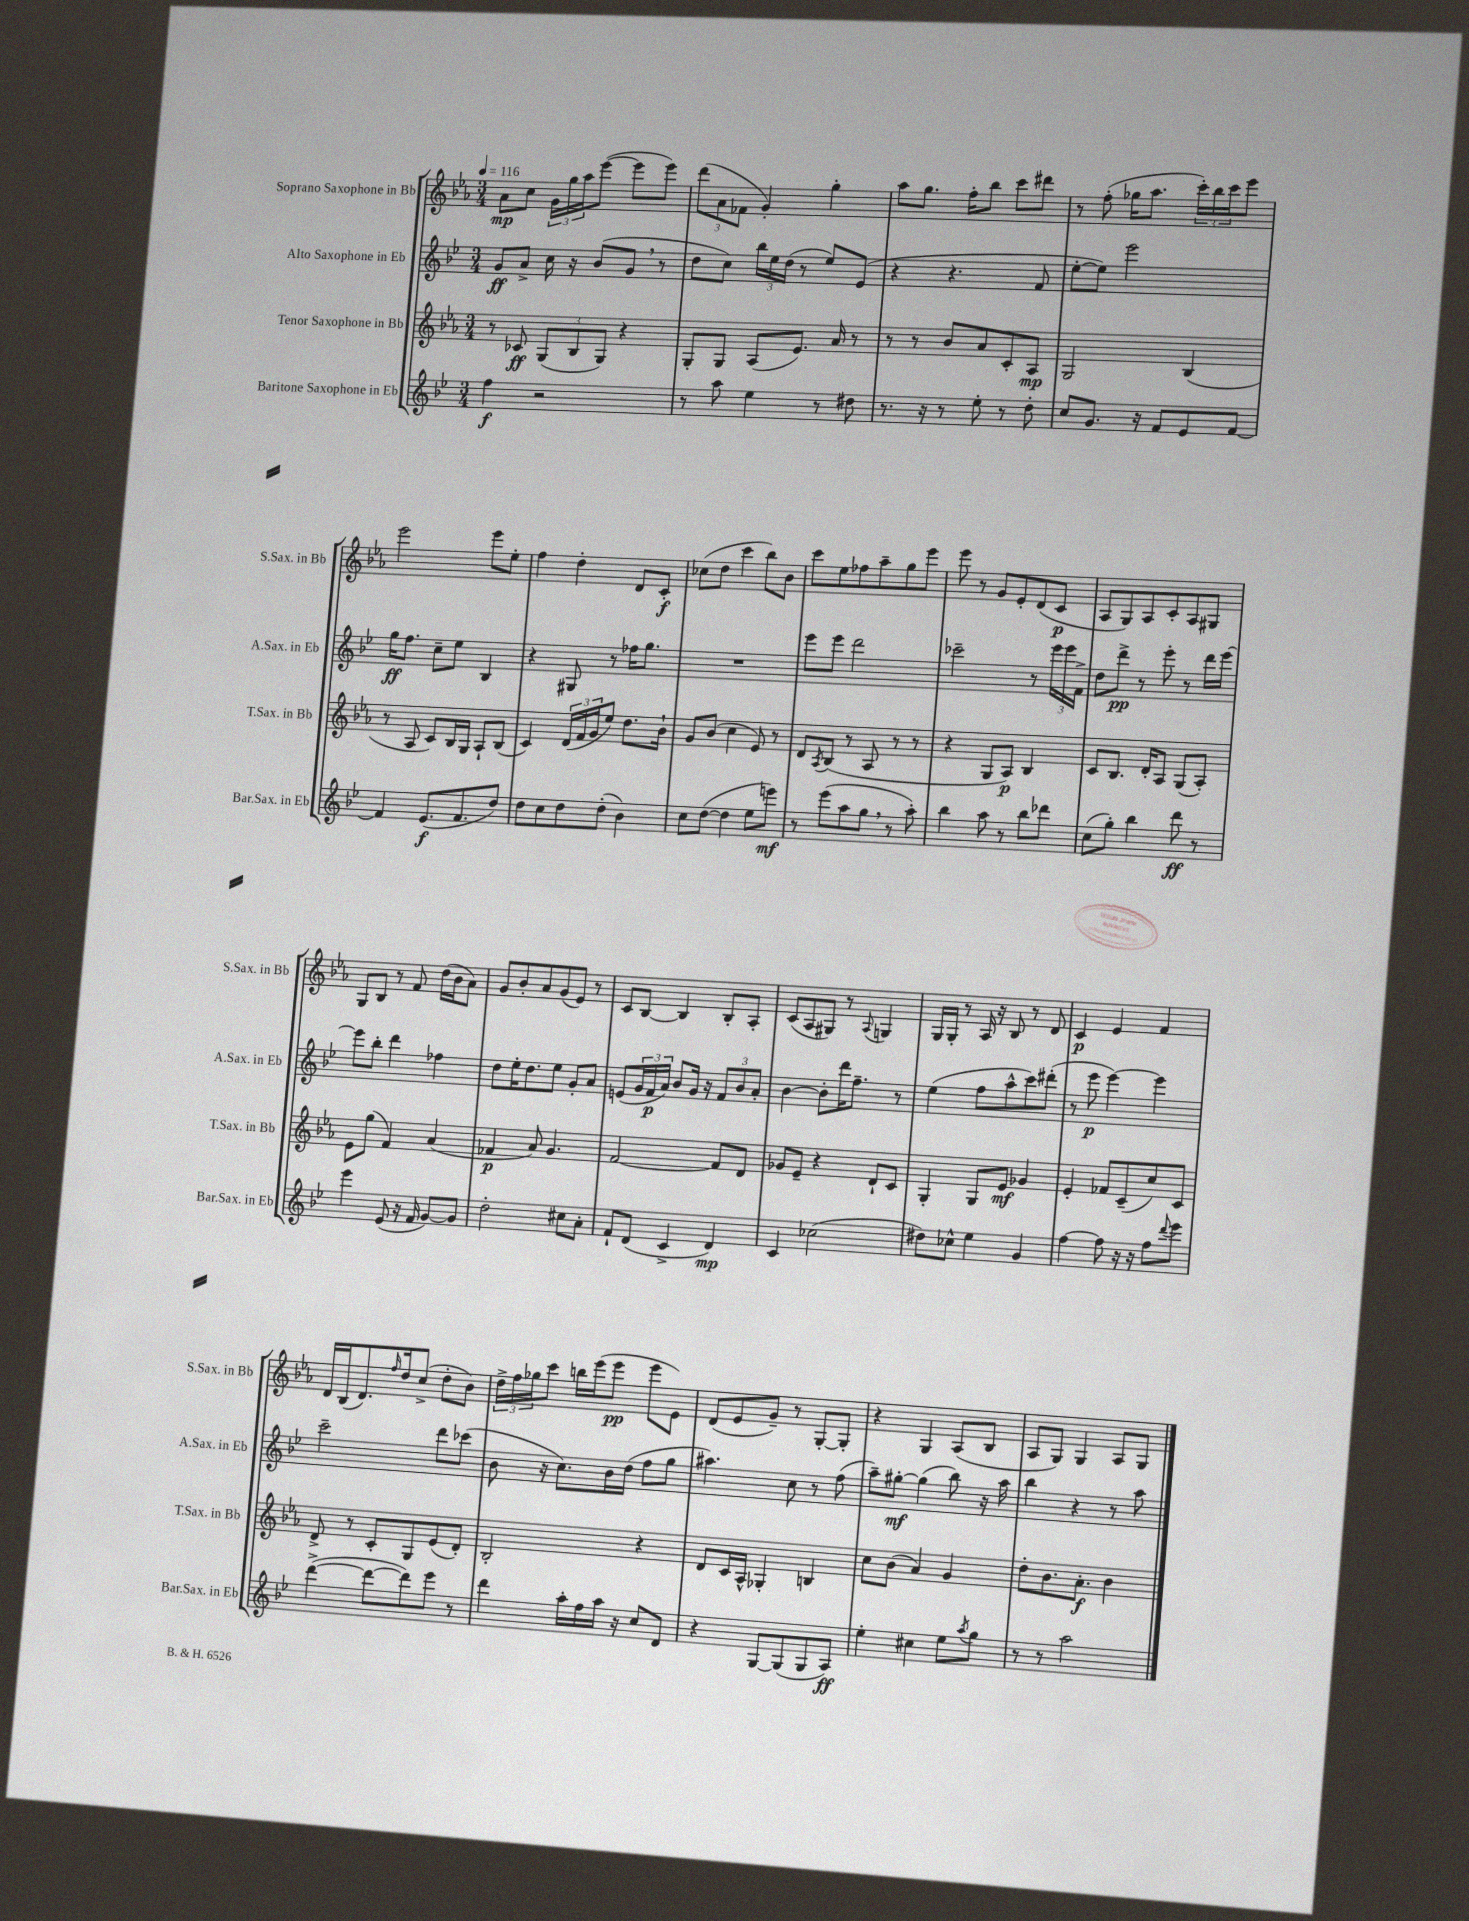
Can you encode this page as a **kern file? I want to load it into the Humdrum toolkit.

**kern	**dynam	**kern	**dynam	**kern	**dynam	**kern	**dynam
*part4	*part4	*part3	*part3	*part2	*part2	*part1	*part1
*staff4	*staff4	*staff3	*staff3	*staff2	*staff2	*staff1	*staff1
*I"Baritone Saxophone in Eb	*	*I"Tenor Saxophone in Bb	*	*I"Alto Saxophone in Eb	*	*I"Soprano Saxophone in Bb	*
*I'Bar.Sax. in Eb	*	*I'T.Sax. in Bb	*	*I'A.Sax. in Eb	*	*I'S.Sax. in Bb	*
*clefG2	*	*clefG2	*	*clefG2	*	*clefG2	*
*k[b-e-]	*	*k[b-e-a-]	*	*k[b-e-]	*	*k[b-e-a-]	*
*M3/4	*	*M3/4	*	*M3/4	*	*M3/4	*
*MM116	*	*MM116	*	*MM116	*	*MM116	*
=1	=1	=1	=1	=1	=1	=1	=1
4ff\	f	8r	.	8g/L	ff	8a-\L	mp
.	.	8c-X/	ff	8a^/J	.	8cc\J	.
2r	.	(12G/L	.	16cc\	.	24g\LL	.
.	.	.	.	.	.	24gg\	.
.	.	.	.	16r	.	.	.
.	.	12B-/	.	.	.	24aa-\J	.
.	.	.	.	(8b-/L	.	([8eee-\J	.
.	.	12G/J)	.	.	.	.	.
.	.	4r	.	8g,/J	.	8eee-\L]	.
.	.	.	.	8r	.	8eee-\J)	.
=2	=2	=2	=2	=2	=2	=2	=2
8r	.	8G'/L	.	8dd\L	.	(12ddd\L	.
.	.	.	.	.	.	12a-\	.
8aa\	.	8G/J	.	8cc\J)	.	.	.
.	.	.	.	.	.	12f-X\J	.
4ee-\	.	(8A-/L	.	24bb-\LL	.	4g'/)	.
.	.	.	.	24ee-\	.	.	.
.	.	.	.	(24dd\JJ	.	.	.
.	.	8.e-/J)	.	8r	.	.	.
8r	.	.	.	8ee-/L)	.	4gg'\	.
.	.	16a-/	.	.	.	.	.
8dd#X\	.	8r	.	(8e-/J	.	.	.
=3	=3	=3	=3	=3	=3	=3	=3
8.r	.	8r	.	4r	.	8aa-\L	.
.	.	8r	.	.	.	8.gg\J	.
16r	.	.	.	.	.	.	.
8r	.	8b-/L	.	4.r	.	.	.
.	.	.	.	.	.	16ff'\KL	.
8ee-'\	.	8a-/	.	.	.	8bb-\J	.
8r	.	8c'/	.	.	.	8ccc\L	.
8dd'\	.	8A-/J	mp	8f/	.	8ddd#X\J	.
=4	=4	=4	=4	=4	=4	=4	=4
8cc/L	.	2G/	.	[8ee-'\L	.	8r	.
8.g/J	.	.	.	8ee-\J])	.	(8ff'\	.
.	.	.	.	2eee-\	.	16gg-X\KL	.
16r	.	.	.	.	.	8.aa-\J	.
8f/L	.	.	.	.	.	.	.
8e-/	.	(4B-/	.	.	.	24ccc'\LL)	.
.	.	.	.	.	.	24bb-\	.
.	.	.	.	.	.	24ccc\J	.
[8f/J	.	.	.	.	.	8eee-\J	.
!!LO:LB:g=z
=5	=5	=5	=5	=5	=5	=5	=5
4f/]	.	8r	.	16gg\KL	ff	2eee-\	.
.	.	.	.	8.ff\J	.	.	.
.	.	8A-/	.	.	.	.	.
(8.e-/L	f	8c/L)	.	8cc~\L	.	.	.
.	.	16B-/L	.	8ee-\J	.	.	.
8.f/	.	16G/JJ	.	.	.	.	.
.	.	8A-`/L	.	4B-/	.	8eee-\L	.
8dd/J)	.	(8B-/J	.	.	.	8ee-'\J	.
=6	=6	=6	=6	=6	=6	=6	=6
8dd\L	.	4c/)	.	4r	.	4ff\	.
8cc\	.	.	.	.	.	.	.
8dd\	.	(24d/LL	.	8G#X/	.	4dd'\	.
.	.	24f/	.	.	.	.	.
.	.	24g/J	.	.	.	.	.
(8dd'\J	.	8ee-/J)	.	8r	.	.	.
4b-\)	.	8.dd\L	.	16ff-X\KL	.	8d/L	.
.	.	.	.	8.gg\J	.	.	.
.	.	.	.	.	.	8c'/J	f
.	.	16b-`\Jk	.	.	.	.	.
=7	=7	=7	=7	=7	=7	=7	=7
8cc\L	.	8g/L	.	2.r	.	(8cc-X\L	.
([8dd\J	.	(8b-/J	.	.	.	8dd\J	.
4dd\]	.	4cc\	.	.	.	4ccc\	.
8ee-\L	.	8e-/)	.	.	.	8bb-\L)	.
8eeen\J)	mf	8r	.	.	.	8b-\J	.
=8	=8	=8	=8	=8	=8	=8	=8
8r	.	8d/L	.	8eee-\L	.	8ccc\L	.
.	.	8qA-/	.	.	.	.	.
(8eee-\L	.	(8B-/J	.	8eee-\J	.	8ee-\	.
8aa\	.	8r	.	2ddd\	.	8ff-X\	.
8gg,\J	.	8A-/	.	.	.	8aa-~\	.
8r	.	8r	.	.	.	8gg\	.
8aa'\)	.	8r	.	.	.	8eee-\J	.
=9	=9	=9	=9	=9	=9	=9	=9
4bb-\	.	4r	.	2ccc-X~\	.	8eee-\	.
.	.	.	.	.	.	8r	.
8aa\	.	8G/L	.	.	.	8g/L	.
8r	.	8A-/J)	p	.	.	8e-'/	.
8bb-\L	.	4B-/	.	8r	.	(8d/	.
8ddd-X\J	.	.	.	24eee-\LL	.	8c/J	p
.	.	.	.	24eee-\	.	.	.
.	.	.	.	24f^\JJ	.	.	.
=10	=10	=10	=10	=10	=10	=10	=10
(8cc\L	.	8c/L	.	8dd\L	.	8A-/L	.
8gg'\J)	.	8.B-/J	.	8ddd^\J	pp	8G/)	.
4bb-\	.	.	.	8r	.	8A-/	.
.	.	16d'/KL	.	.	.	.	.
.	.	8A-/J	.	8eee-'\	.	8c'/	.
8ddd\	ff	(8G/L	.	8r	.	8A-/	.
8r	.	8A-'/J)	.	16ddd\LL	.	8G#X/J	.
.	.	.	.	[16eee-\JJ	.	.	.
!!LO:LB:g=z
=11	=11	=11	=11	=11	=11	=11	=11
4eee-\	.	8e-\L	.	8eee-\L]	.	8G/L	.
.	.	(8gg\J	.	8bb-'\J	.	8B-/J	.
(8e-/	.	4f/)	.	4ddd\	.	8r	.
16r	.	.	.	.	.	8f/	.
16f/	.	.	.	.	.	.	.
[8g/L)	.	(4a-/	.	4ff-X\	.	(16dd\LL	.
.	.	.	.	.	.	16b-\J	.
8g/J]	.	.	.	.	.	8a-\J)	.
=12	=12	=12	=12	=12	=12	=12	=12
2dd'\	.	4f-X/	p	8dd\L	.	8g/L	.
.	.	.	.	16ee-'\K	.	8b-'/	.
.	.	.	.	8.dd\	.	.	.
.	.	8a-/)	.	.	.	8a-/	.
.	.	4.g/	.	8ee-\J	.	(8g/	.
8cc#X\L	.	.	.	8g'/L	.	8e-/J)	.
8a'\J	.	.	.	8a/J	.	8r	.
=13	=13	=13	=13	=13	=13	=13	=13
8f`/L	.	[2f/	.	(8en/L	.	8c/L	.
(8d/J	.	.	.	24g/L	.	[8B-/J	.
.	.	.	.	24f/	p	.	.
.	.	.	.	24a/JJ)	.	.	.
4c^/	.	.	.	8b-/L	.	4B-/]	.
.	.	.	.	16g/Jk	.	.	.
.	.	.	.	16r	.	.	.
4d/)	mp	8f/L]	.	12f/L	.	8B-'/L	.
.	.	.	.	12b-/	.	.	.
.	.	8d/J	.	.	.	8A-'/J	.
.	.	.	.	12a'/J	.	.	.
=14	=14	=14	=14	=14	=14	=14	=14
4c/	.	8g-X/L	.	[4b-\	.	(8c/L	.
.	.	8e-~/J	.	.	.	8A-/	.
(2cc-X\	.	4r	.	8b-'\L]	.	8G#X/J)	.
.	.	.	.	16ddd\K	.	8r	.
.	.	.	.	8.ff~\J	.	.	.
.	.	.	.	.	.	8qqA-/	.
.	.	8d`/L	.	.	.	4Gn/	.
.	.	8c/J	.	8r	.	.	.
=15	=15	=15	=15	=15	=15	=15	=15
8dd#X\L)	.	4G'/	.	(4ee-\	.	16G/LL	.
.	.	.	.	.	.	16G'/JJ	.
8cc-X^^\J	.	.	.	.	.	8r	.
4ee-\	.	8G/L	.	8ff\L	.	16A-/	.
.	.	.	.	.	.	16r	.
.	.	8e-/J	mf	8aa^^\	.	8B-/	.
4g/	.	4g-X/	.	8ccc\)	.	8r	.
.	.	.	.	(8ddd#X'\J	.	8d/	.
=16	=16	=16	=16	=16	=16	=16	=16
[4ff\	.	4e-'/	.	8r	.	4c/	p
.	.	.	.	8eee-\	p	.	.
8ff\]	.	8f-X/L	.	[4eee-\)	.	4e-/	.
16r	.	(8c~/	.	.	.	.	.
16r	.	.	.	.	.	.	.
8ff\L	.	8cc/)	.	4eee-\]	.	4f/	.
8qqddd/	.	.	.	.	.	.	.
8eee-\J	.	8c/J	.	.	.	.	.
!!LO:LB:g=z
=17	=17	=17	=17	=17	=17	=17	=17
([4ddd^\	.	8d^/	.	2ccc~\	.	16d/LL	.
.	.	.	.	.	.	(16B-/J	.
.	.	8r	.	.	.	8.d/)	.
8ddd\L_	.	8c'/L	.	.	.	.	.
.	.	.	.	.	.	16qqff/	.
.	.	.	.	.	.	16dd/k	.
8ddd\])	.	8G/	.	.	.	(8cc^/J	.
8eee-\J	.	(8e-/	.	8ddd\L	.	8dd'\L	.
8r	.	8d'/J)	.	(8ccc-X\J	.	8b-\J)	.
=18	=18	=18	=18	=18	=18	=18	=18
4ddd\	.	2B-'/	.	8b-\	.	24dd^\LL	.
.	.	.	.	.	.	24ff\	.
.	.	.	.	.	.	24gg-X\J	.
.	.	.	.	16r	.	8ccc\J	.
.	.	.	.	8.cc\L)	.	.	.
16aa'\LL	.	.	.	.	.	16bbn\LL	.
16ff\	.	.	.	.	.	(16eee-\J	.
16aa\JJ	.	.	.	16b-\L	.	8eee-\J	pp
16r	.	.	.	(16dd\JJ	.	.	.
8cc/L	.	4r	.	8ff\L	.	8eee-\L	.
8d/J	.	.	.	8gg\J	.	8e-\J)	.
=19	=19	=19	=19	=19	=19	=19	=19
4r	.	8d/L	.	4.aa#X\)	.	(8d/L	.
.	.	16c/L	.	.	.	8e-/	.
.	.	16A-^^/JJ	.	.	.	.	.
[8G/L	.	4G-X'/	.	.	.	8g~/J)	.
(8G/]	.	.	.	8cc\	.	8r	.
8G/	.	4Bn/	.	8r	.	[8G'/L	.
8A/J)	ff	.	.	(8ff\	.	8G'/J]	.
=20	=20	=20	=20	=20	=20	=20	=20
4ee-'\	.	8cc\L	.	8aa~\L)	.	4r	.
.	.	(8b-\J	.	[8gg#X'\J	mf	.	.
4cc#X\	.	4a-/)	.	(4gg#\]	.	4G/	.
8ee-\L	.	4g/	.	8bb-\)	.	(8A-/L	.
8qaa/	.	.	.	.	.	.	.
8gg\J	.	.	.	16r	.	8B-/J	.
.	.	.	.	16aa\	.	.	.
=21	=21	=21	=21	=21	=21	=21	=21
8r	.	8dd'\L	.	4bb-\	.	8A-/L	.
8r	.	8.b-\	.	.	.	8G/J)	.
2aa\	.	.	.	4r	.	4G/	.
.	.	8.a-'\J	f	.	.	.	.
.	.	4b-\	.	8r	.	8A-/L	.
.	.	.	.	8aa\	.	8G/J	.
==	==	==	==	==	==	==	==
*-	*-	*-	*-	*-	*-	*-	*-
